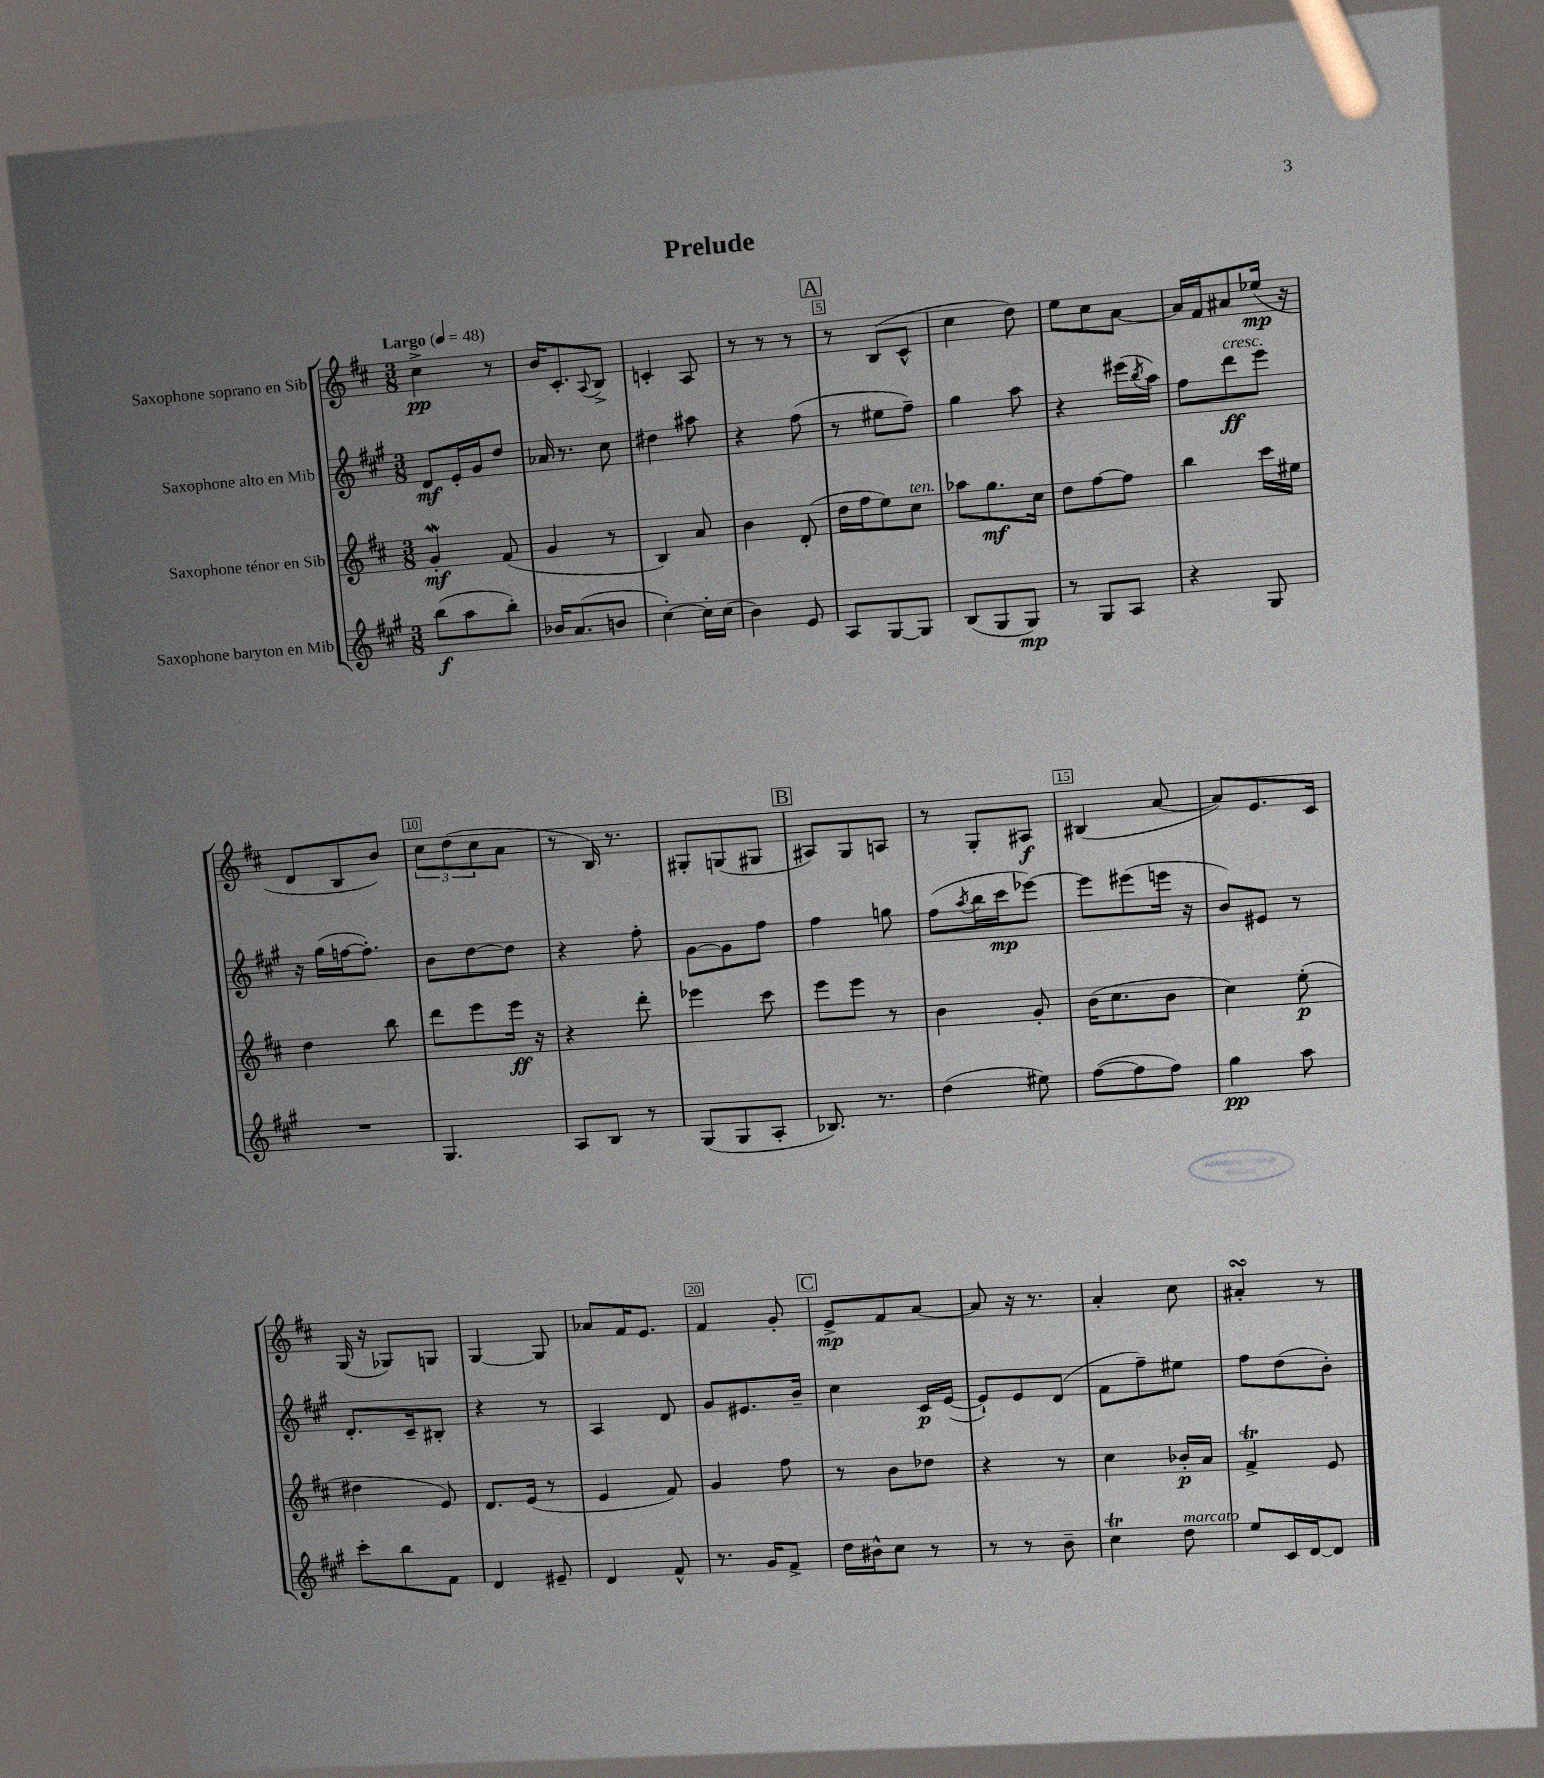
\header { title = "Prelude" }
<<
\new StaffGroup <<
\new Staff = "s0" \with { instrumentName = "Saxophone soprano en Sib" } {
    \clef treble \key d \major \numericTimeSignature \time 3/8 \tempo "Largo" 4 = 48
    cis''4->\pp r8 |
    b'16 cis'8.-. \appoggiatura { a8 } b8-> |
    c'4-. a8 |
    r8 r8 r8 |
    \mark \markup { \box "A" } r8 b8( cis'8-^ |
    cis''4 d''8) |
    e''8 cis''8 a'8~ |
    a'16 fis'16 ais'8 ees''16\mp( r16 |
    d'8 b8 b'8) |
    \tuplet 3/2 { cis''8 d''8( cis''8 } a'8 |
    r8 b16) r8. |
    gis8-. g8( gis8 |
    \mark \markup { \box "B" } ais8) g8 a8 |
    r8 g8-. ais8\f |
    bis4( a'8~ |
    a'8) e'8. cis'16 |
    g16( r16 ges8) g8 |
    g4~ g8 |
    aes'8 fis'16 e'8. |
    fis'4 g'8-. |
    \mark \markup { \box "C" } e'8->\mp fis'8 a'8~ |
    a'8 r16 r8. |
    a'4-. cis''8 |
    ais'4-.\turn r8 \bar "|." |
}
\new Staff = "s1" \with { instrumentName = "Saxophone alto en Mib" } {
    \clef treble \key a \major \numericTimeSignature \time 3/8
    d'8\mf e'16-. gis'16 d''8 |
    aes'16 r8. cis''8 |
    dis''4 ais''8 |
    r4 fis''8( |
    \mark \markup { \box "A" } r8 eis''8 fis''8--) |
    gis''4 a''8 |
    r4 eis'''16( \acciaccatura { b''8 } a''16) |
    fis''8 d'''8\ff^\markup { \italic "cresc." } e'''8 |
    r16 gis''16( f''16~ f''8.-.) |
    b'8 d''8~ d''8 |
    r4 fis''8-. |
    gis'8~ gis'8 fis''8 |
    \mark \markup { \box "B" } fis''4 g''8 |
    fis''8( \acciaccatura { a''8 } b''16 cis'''16\mp ees'''8~) |
    ees'''8 eis'''8( e'''16 r16 |
    b'8) eis'8 r8 |
    d'8.-. cis'16-- bis8-. |
    r4 r8 |
    a4 d'8 |
    gis'8 eis'8. b'16-- |
    \mark \markup { \box "C" } cis''4 cis'16\p e'16~( |
    e'8-!) e'8 d'8( |
    fis'8 fis''8--) eis''8 |
    fis''8 d''8( b'8-.) \bar "|." |
}
\new Staff = "s2" \with { instrumentName = "Saxophone ténor en Sib" } {
    \clef treble \key d \major \numericTimeSignature \time 3/8
    g'4-.\mordent\mf fis'8( |
    g'4 r8 |
    b4) a'8 |
    b'4 d'8-.( |
    \mark \markup { \box "A" } d''16 fis''16 e''8) cis''8^\markup { \italic "ten." } |
    aes''8 g''8.\mf cis''16 |
    d''8 fis''8~ fis''8 |
    b''4 cis'''16 eis''16 |
    d''4 b''8 |
    d'''8 e'''8 e'''16\ff r16 |
    r4 d'''8-. |
    ees'''4 cis'''8 |
    \mark \markup { \box "B" } e'''8 e'''8 r8 |
    b'4 g'8-. |
    b'16( cis''8. b'8 |
    cis''4) e''8-.\p( |
    dis''4 e'8) |
    d'8. e'16( r8 |
    e'4 fis'8) |
    g'4 fis''8 |
    \mark \markup { \box "C" } r8 b'8 des''8 |
    r4 r8 |
    cis''4 bes'16-.\p a'16 |
    fis'4->\trill e'8 \bar "|." |
}
\new Staff = "s3" \with { instrumentName = "Saxophone baryton en Mib" } {
    \clef treble \key a \major \numericTimeSignature \time 3/8
    b''8\f( a''8 b''8-.) |
    bes'16 a'8.( b'8 |
    cis''4~-.) cis''16-. cis''16( |
    b'4) e'8 |
    \mark \markup { \box "A" } a8 gis8~ gis8 |
    b8( gis8 gis8\mp) |
    r8 gis8 a8 |
    r4 gis8 |
    R4. |
    gis4. |
    a8 b8 r8 |
    gis8( gis8 a8-. |
    \mark \markup { \box "B" } bes8.) r8. |
    d''4( eis''8) |
    fis''8~( fis''8 fis''8) |
    gis''4\pp a''8 |
    cis'''8-. b''8 fis'8 |
    d'4 eis'8-- |
    d'4 fis'8-^ |
    r8. gis'16 fis'8-> |
    \mark \markup { \box "C" } d''16 bis'16-^ cis''8 r8 |
    r8 r8 b'8-- |
    cis''4\trill d''8^\markup { \italic "marcato" } |
    e''8 cis'16 d'16~ d'8 \bar "|." |
}
>>
>>
\layout { \context { \Score \override BarNumber.break-visibility = ##(#f #t #t) barNumberVisibility = #(every-nth-bar-number-visible 5) \override BarNumber.stencil = #(make-stencil-boxer 0.1 0.3 ly:text-interface::print) } }
